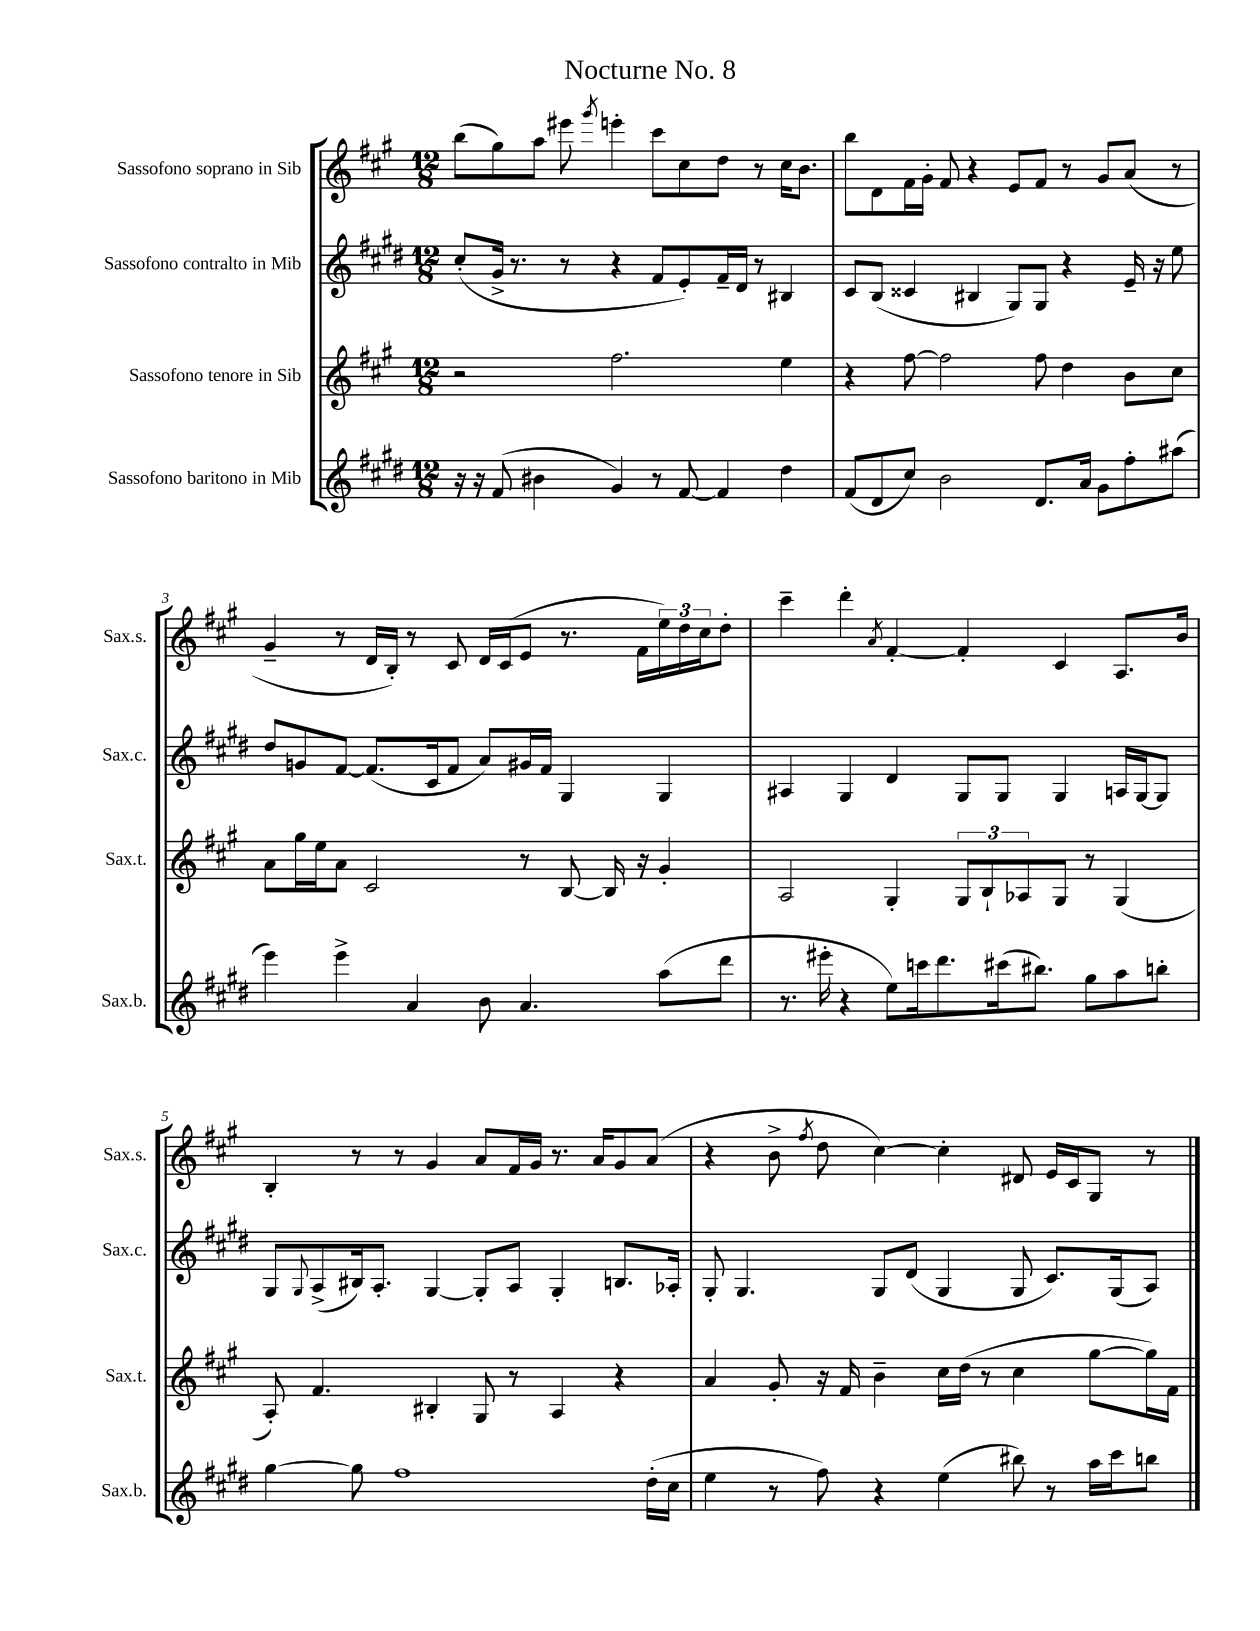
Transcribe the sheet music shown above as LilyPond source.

\header { title = "Nocturne No. 8" }
<<
\new StaffGroup <<
\new Staff = "s0" \with { instrumentName = "Sassofono soprano in Sib" shortInstrumentName = "Sax.s." } {
    \clef treble \key a \major \numericTimeSignature \time 12/8
    b''8( gis''8) a''8 eis'''8 \acciaccatura { gis'''8 } e'''4-. cis'''8 cis''8 d''8 r8 cis''16 b'8. |
    b''8 d'8 fis'16 gis'16-. fis'8 r4 e'8 fis'8 r8 gis'8 a'8( r8 |
    gis'4-- r8 d'16 b16-.) r8 cis'8 d'16 cis'16( e'8 r8. fis'16 \tuplet 3/2 { e''16) d''16 cis''16 } d''8-. |
    cis'''4-- d'''4-. \acciaccatura { a'8 } fis'4~-. fis'4-. cis'4 a8. b'16 |
    b4-. r8 r8 gis'4 a'8 fis'16 gis'16 r8. a'16 gis'8 a'8( |
    r4 b'8-> \acciaccatura { fis''8 } d''8 cis''4~) cis''4-. dis'8 e'16 cis'16 gis8 r8 \bar "|." |
}
\new Staff = "s1" \with { instrumentName = "Sassofono contralto in Mib" shortInstrumentName = "Sax.c." } {
    \clef treble \key e \major \numericTimeSignature \time 12/8
    cis''8-.( gis'16-> r8. r8 r4 fis'8 e'8-.) fis'16-- dis'16 r8 bis4 |
    cis'8 b8( cisis'4 bis4 gis8) gis8 r4 e'16-- r16 e''8 |
    dis''8 g'8 fis'8~ fis'8.( cis'16 fis'8 a'8) gis'16 fis'16 gis4 gis4 |
    ais4 gis4 dis'4 gis8 gis8 gis4 a16 gis16~ gis8 |
    gis8 \appoggiatura { gis8 } a8->( bis16) a8.-. gis4~ gis8-. a8 gis4-. b8. aes16-. |
    gis8-. gis4. gis8 dis'8( gis4 gis8 cis'8.) gis16( a8) \bar "|." |
}
\new Staff = "s2" \with { instrumentName = "Sassofono tenore in Sib" shortInstrumentName = "Sax.t." } {
    \clef treble \key a \major \numericTimeSignature \time 12/8
    r2 fis''2. e''4 |
    r4 fis''8~ fis''2 fis''8 d''4 b'8 cis''8 |
    a'8 gis''16 e''16 a'8 cis'2 r8 b8~ b16 r16 gis'4-. |
    a2 gis4-. \tuplet 3/2 { gis8 b8-! aes8 } gis8 r8 gis4( |
    a8-.) fis'4. bis4-. gis8 r8 a4 r4 |
    a'4 gis'8-. r16 fis'16 b'4-- cis''16 d''16( r8 cis''4 gis''8~ gis''16) fis'16 \bar "|." |
}
\new Staff = "s3" \with { instrumentName = "Sassofono baritono in Mib" shortInstrumentName = "Sax.b." } {
    \clef treble \key e \major \numericTimeSignature \time 12/8
    r16 r16 fis'8( bis'4 gis'4) r8 fis'8~ fis'4 dis''4 |
    fis'8( dis'8 cis''8) b'2 dis'8. a'16 gis'8 fis''8-. ais''8( |
    e'''4) e'''4-> a'4 b'8 a'4. a''8( dis'''8 |
    r8. eis'''16-. r4 e''8) c'''16 dis'''8. cis'''16( bis''8.) gis''8 a''8 b''8-. |
    gis''4~ gis''8 fis''1 dis''16-.( cis''16 |
    e''4 r8 fis''8) r4 e''4( bis''8) r8 a''16 cis'''16 b''8 \bar "|." |
}
>>
>>
